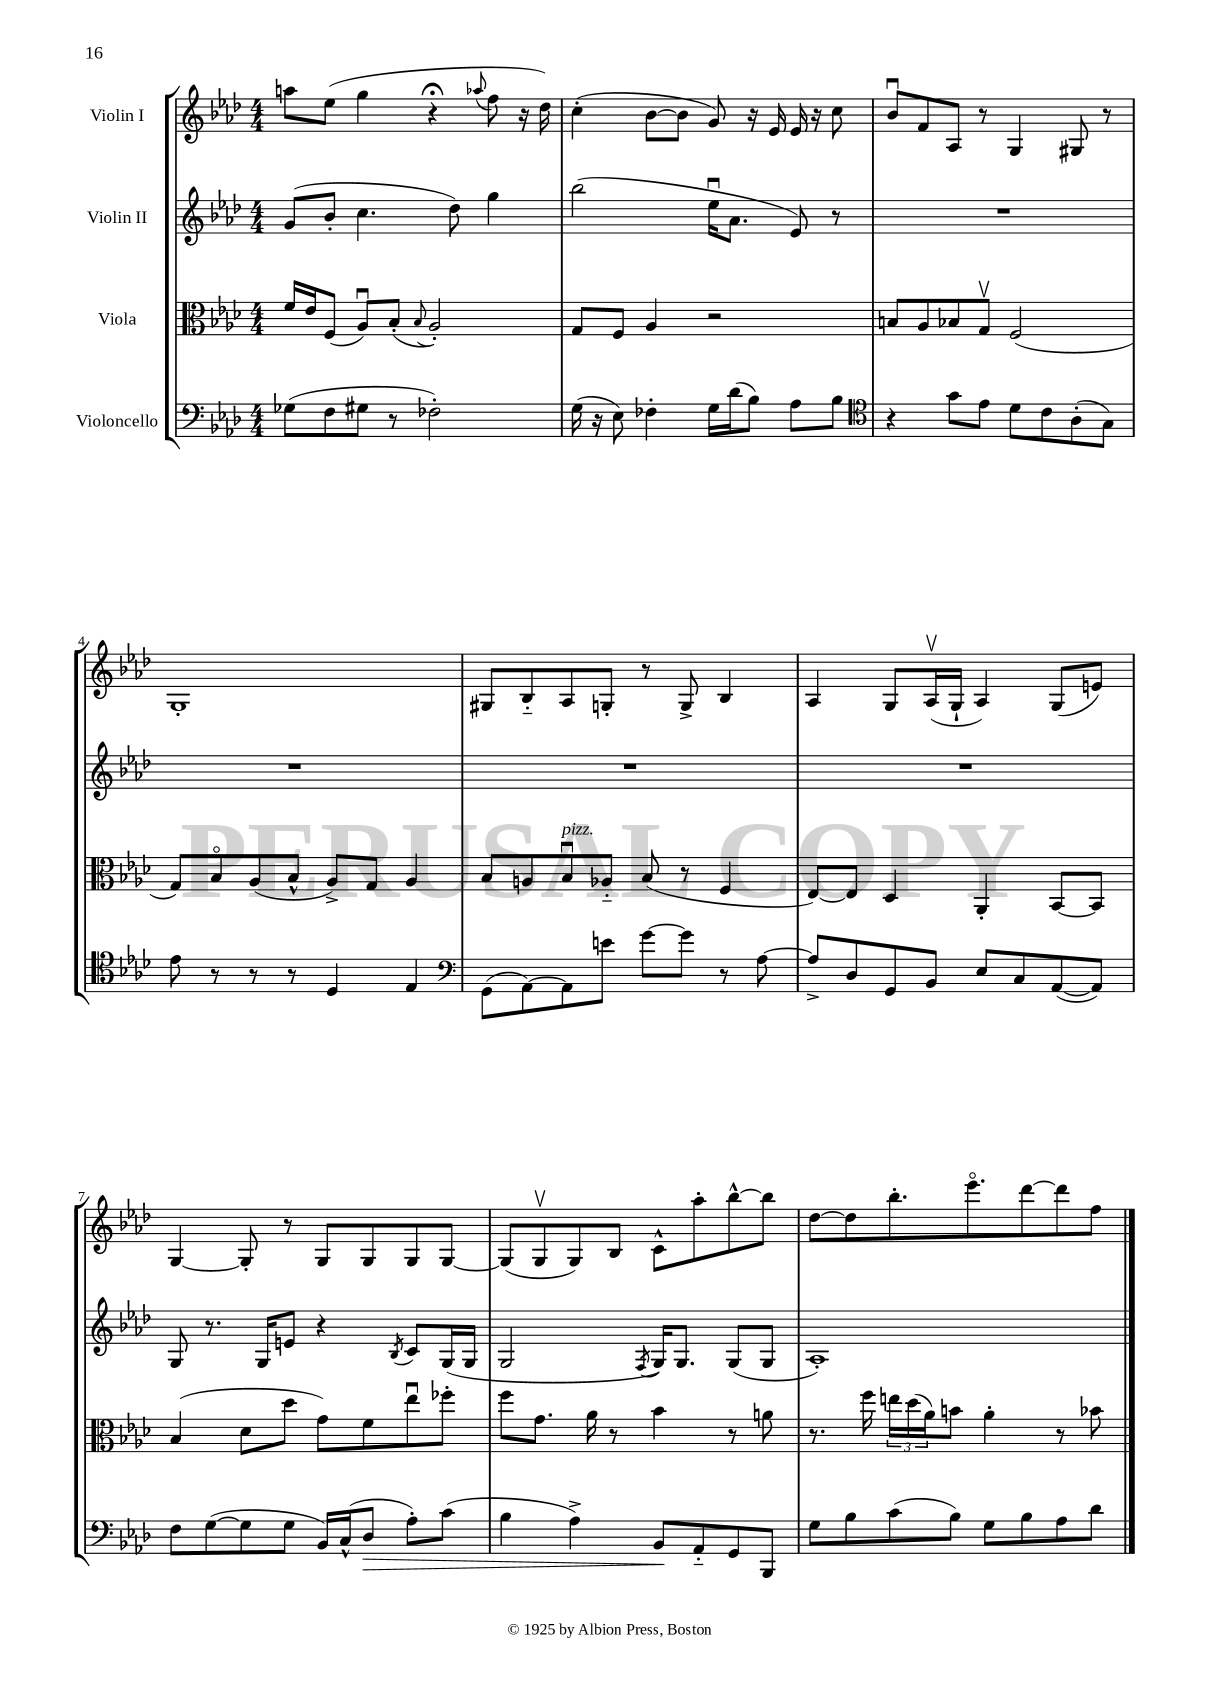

**kern	**kern	**kern	**kern
*staff4	*staff3	*staff2	*staff1
*clefF4	*clefC3	*clefG2	*clefG2
*k[b-e-a-d-]	*k[b-e-a-d-]	*k[b-e-a-d-]	*k[b-e-a-d-]
*M4/4	*M4/4	*M4/4	*M4/4
(8G-	16f	(8g	8aa
.	16e-	.	.
8F	(8F	8b-'	(8ee-
8G#	8A-u)	4.cc	4gg
8r	(8B-'	.	.
.	8qqB-	.	.
2F-')	2A-')	.	4r;
.	.	8dd-)	.
.	.	.	8qqaa-
.	.	4gg	8ff
.	.	.	16r
.	.	.	16dd-)
=	=	=	=
(16G	8G	(2bb-	(4cc'
16r	.	.	.
8E-)	8F	.	.
4F-'	4A-	.	[8b-
.	.	.	8b-]
16G	2r	16ee-u	8g)
(16d-	.	8.a-	.
8B-)	.	.	16r
.	.	.	16e-
8A-	.	8e-)	16e-
.	.	.	16r
8B-	.	8r	8cc
=	=	=	=
*clefC4	*	*	*
4r	8B	1r	8b-u
.	8A-	.	8f
8g	8B-	.	8A-
8e-	8Gv	.	8r
8d-	(2F	.	4G
8c	.	.	.
(8A-'	.	.	8G#
8G)	.	.	8r
=	=	=	=
8e-	8G)	1r	1G'
8r	8B-o	.	.
8r	(8A-	.	.
8r	8B-^^	.	.
4D-	8A-^)	.	.
.	8G	.	.
4E-	4A-	.	.
=	=	=	=
*clefF4	*	*	*
(8GG	8B-	1r	8G#
[8AA-)	8A	.	8B-'~
8AA-]	8B-u	.	8A-
8e	8A-'~	.	8G'
[8g	(8B-	.	8r
8g]	8r	.	8G^
8r	4F	.	4B-
[8A-	.	.	.
=	=	=	=
8A-^]	[8E-)	1r	4A-
8D-	8E-]	.	.
8GG	4D-	.	8G
8BB-	.	.	(16A-v
.	.	.	16G`
8E-	4AA-'	.	4A-)
8C	.	.	.
([8AA-	[8BB-	.	(8G
8AA-])	8BB-]	.	8e)
=	=	=	=
8F	(4B-	8G	[4G
([8G	.	8.r	.
8G]	8d-	.	8G']
.	.	16G	.
8G	8dd-	8e	8r
16BB-)	8g)	4r	8G
(16C^^	.	.	.
8D-	8f	.	8G
.	.	8qB-	.
8A-')	8ee-u	8c	8G
(8c	8ff-'	(16G	[8G
.	.	16G	.
=	=	=	=
4B-	8ff	2G	(8G]
.	8.g	.	8Gv
4A-^)	.	.	8G)
.	16a-	.	.
.	8r	.	8B-
.	.	8qF	.
8BB-	4b-	16G)	8c^^
.	.	8.G	.
8AA-'~	.	.	8aa-'
8GG	8r	(8G	[8bb-^^
8BBB-	8a	8G	8bb-]
=	=	=	=
8G	8.r	1A-')	[8dd-
8B-	.	.	8dd-]
.	16ff	.	.
(8c	24ee	.	8.bb-'
.	(24dd-	.	.
.	24a-)	.	.
8B-)	8b	.	.
.	.	.	8.eee-o
8G	4a-'	.	.
8B-	.	.	[8ddd-
8A-	8r	.	8ddd-]
8d-	8b-	.	8ff
==	==	==	==
*-	*-	*-	*-
